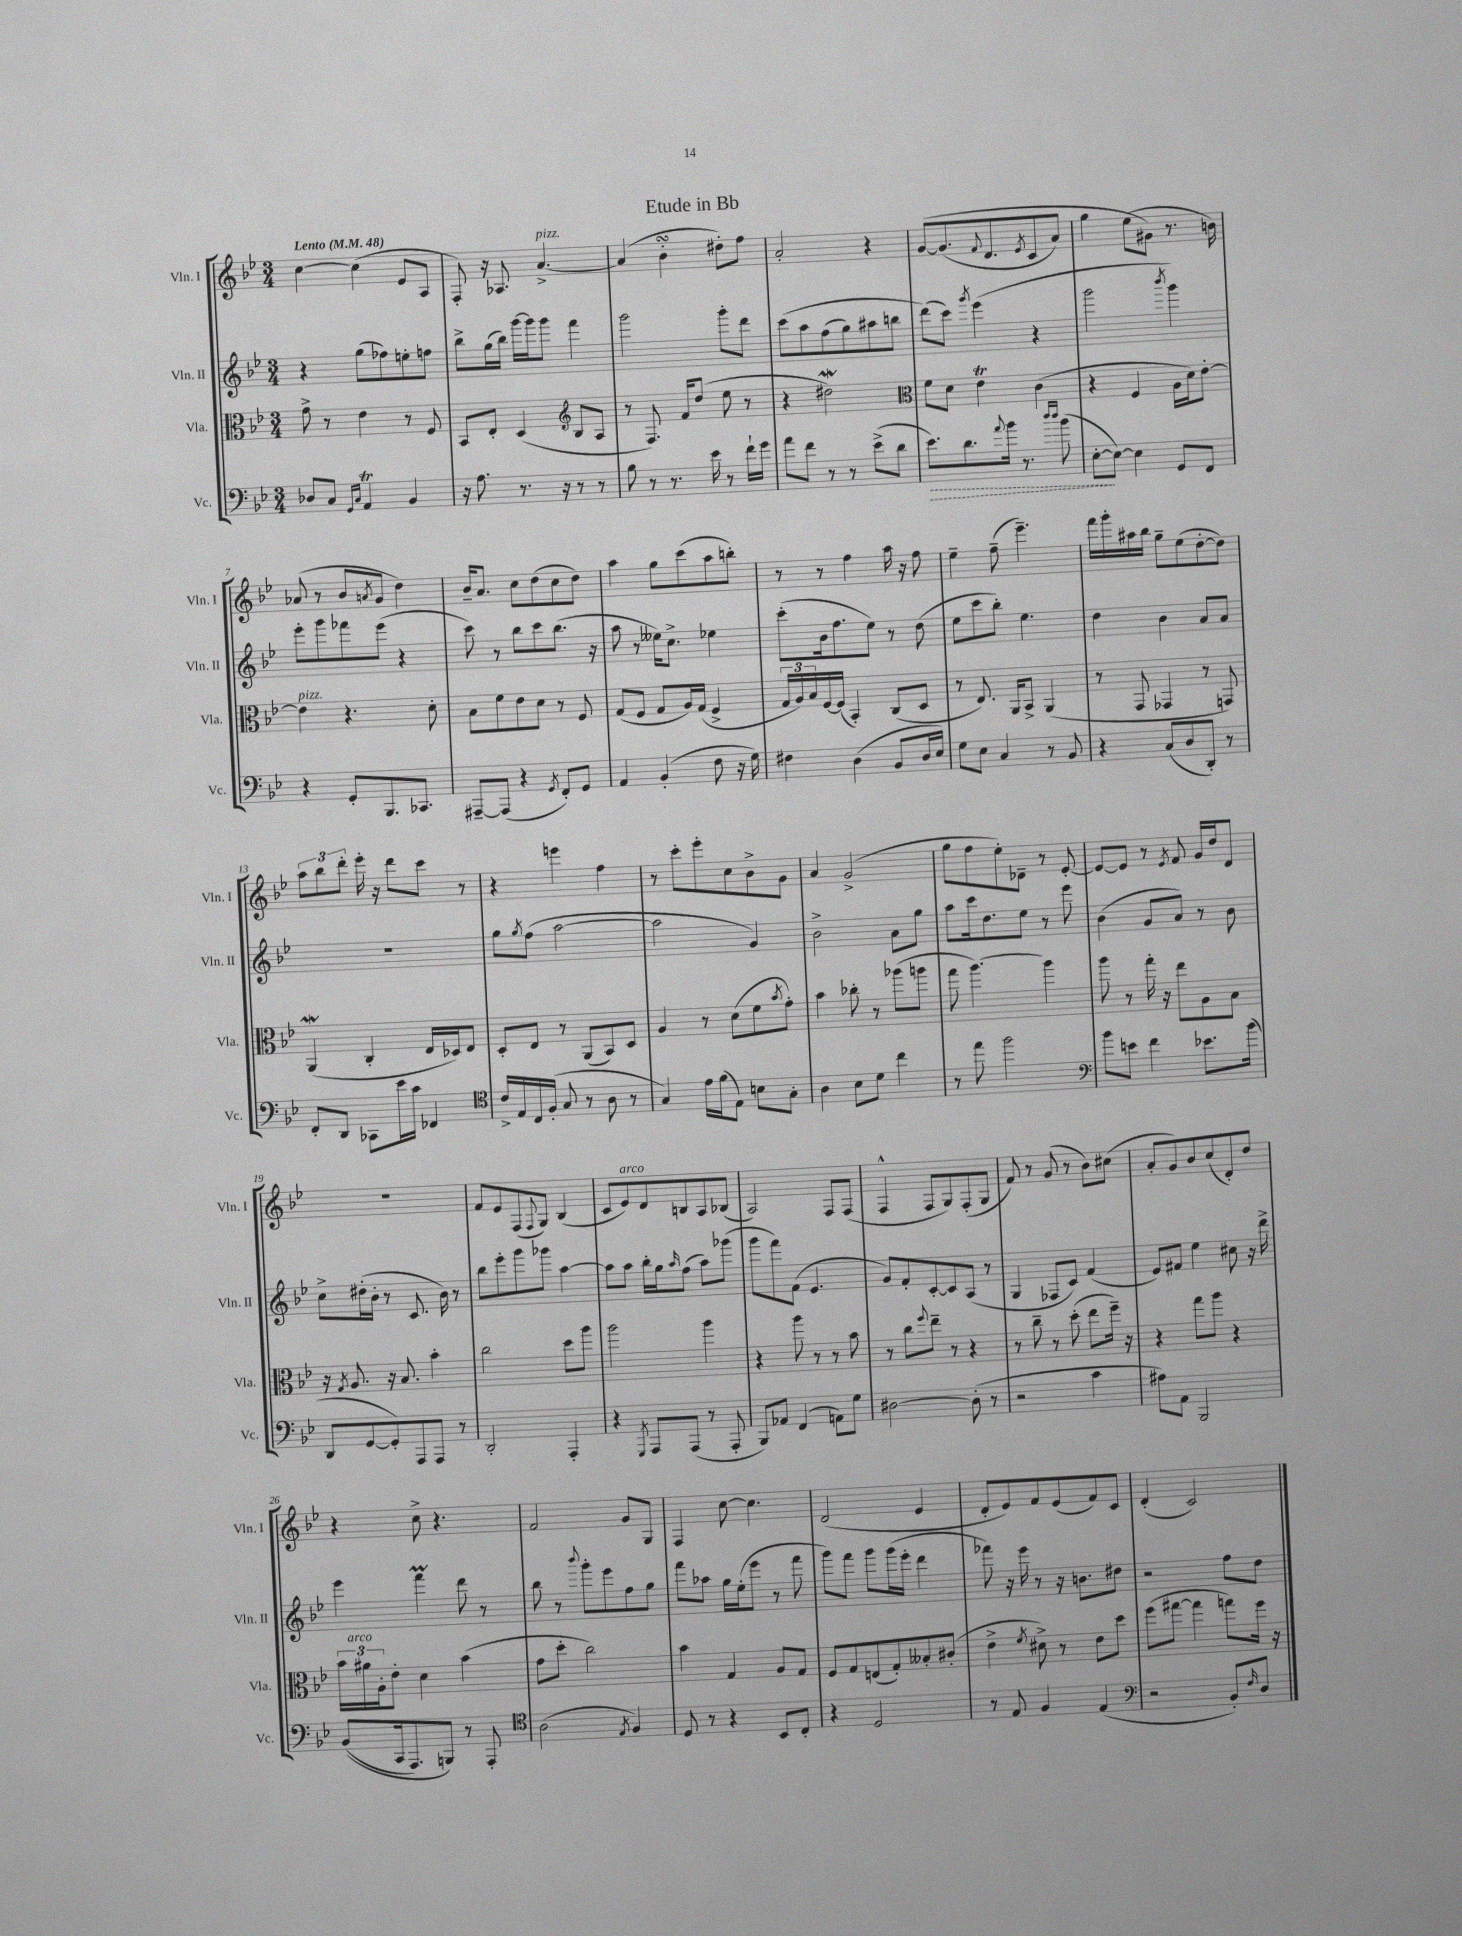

**kern	**dynam	**kern	**kern	**kern
*part4	*part4	*part3	*part2	*part1
*staff4	*staff4	*staff3	*staff2	*staff1
*I"Vc.	*	*I"Vla.	*I"Vln. II	*I"Vln. I
*I'Vc.	*	*I'Vla.	*I'Vln. II	*I'Vln. I
*clefF4	*	*clefC3	*clefG2	*clefG2
*k[b-e-]	*	*k[b-e-]	*k[b-e-]	*k[b-e-]
*M3/4	*	*M3/4	*M3/4	*M3/4
*MM48	*	*MM48	*MM48	*MM48
=1	=1	=1	=1	=1
!	!	!	!	!LO:TX:a:B:t=Lento
8D-X/L	.	8g^\	4r	[4cc\
8C/J	.	8r	.	.
16qqGG/LL	.	.	.	.
16qqC/JJ	.	.	.	.
4AAt/	.	4e-\	(8gg\L	(4cc\]
.	.	.	8ff-X\)	.
4BB-/	.	8r	8een'\	8e-/L
.	.	8F/	8ffn\J	8A/J
=2	=2	=2	=2	=2
16r	.	8BB-/L	8bb-^\L	8F'/)
8.A\	.	.	.	.
.	.	8E-'/J	(16gg\L	16r
.	.	.	16bb-\JJ)	8.A-X/
8.r	.	(4D/	[16ggg\LL	.
.	.	.	16ggg\J]	.
!	!	!	!	!LO:TX:a:i:t=pizz.
.	.	.	8ggg\J	[4.a^/
16r	.	.	.	.
*	*	*clefG2	*	*
8r	.	8B-/L	4fff\	.
8r	.	8A/J	.	.
=3	=3	=3	=3	=3
8B-\	.	8r	2ggg\	(4a/]
8r	.	8.F/)	.	.
8.r	.	.	.	4b-sSSs'\
.	.	16f/KL	.	.
.	.	(8dd/J	.	.
16e-\	.	.	.	.
8r	.	8ee-\	8ggg'\L	8dd#X'\L)
16f`\LL	.	8r	8ddd\J	8ff\J
16g\JJ	.	.	.	.
=4	=4	=4	=4	=4
8a\L	.	4r	(8ccc\L	2a'/
8f\J	.	.	8aa\	.
8r	.	2dd#XW\)	(8ff\	.
8r	.	.	8gg\)	.
(8e-^\L	.	.	8aa#X\	4r
8d\J	.	.	8bbn\J	.
=5	=5	=5	=5	=5
*	*	*clefC3	*	*
!	!LO:HP:b	!	!	!
8.e-\L)	>	8f\L	(8ddd\L)	([8g/L
.	.	8d\J	8ccc\J)	(8.g/]
8.d\	.	.	.	.
.	.	.	8qggg/	.
.	.	4e-T\	(4eee-\	.
.	.	.	.	8qqf/
.	.	.	.	8.d/
8qqa/	.	.	.	.
16b-\Jk	.	.	.	.
8.r	.	.	.	.
.	.	.	.	8qe-/
.	.	(4c\	4r	8c/
16qqdd/LL	.	.	.	.
16qqdd/JJ	.	.	.	.
(8b-\	.	.	.	8a/J)
=6	=6	=6	=6	=6
[8E-'\L	.	4r	2ggg\	4gg\
8E-\J_)	]	.	.	.
4E-\]	.	4F/	.	(8ee-\L
.	.	.	.	8g#X\J)
.	.	.	8qbbb-/	.
8GG/L	.	16A\LL	4ggg\)	8.r
.	.	16d\J)	.	.
8FF/J	.	[8e-'\J	.	.
.	.	.	.	16bn\)
!!LO:LB:g=z
=7	=7	=7	=7	=7
!	!	!LO:TX:a:i:t=pizz.	!	!
4r	.	4e-\]	8eee-'\L	(8a-X/
.	.	.	8ggg\	8r
8GG'/L	.	4.r	8fff-X\	8b-/L
.	.	.	.	8qan/
8.BBB-/	.	.	(8eee-\J	8g/J
.	.	.	4r	4dd\)
8.CC-X/J	.	.	.	.
.	.	8d'\	.	.
=8	=8	=8	=8	=8
[8AAA#X~/L	.	8B-\L	8ccc\)	16b-~/KL
.	.	.	.	8.a/J
(8AAA#/J]	.	8f\	8r	.
4r	.	8e-\	8bb-\L	8cc\L
.	.	8d\J	8ccc\	(8dd\
8qGG/	.	.	.	.
8FF'/L)	.	8r	(8.bb-\J	8cc\
8GG/J	.	8F/	.	8dd\J)
.	.	.	16r	.
=9	=9	=9	=9	=9
4AA/	.	(8G/L	8aa\	4aa\
.	.	8F/J	8r	.
(4BB-'/	.	8G/L	16ee--X\KL)	8gg\L
.	.	.	8.cc^\J	.
.	.	16A/L)	.	(8ccc\
.	.	(16G/JJ	.	.
8F\	.	4F^/	4ee-X\	8aa\
16r	.	.	.	8bbn'\J)
16G\)	.	.	.	.
=10	=10	=10	=10	=10
4F#X\	.	24G/LL	(8ccc'\L	8r
.	.	24A/)	.	.
.	.	24B-/	.	.
.	.	[16F/	16b-\k	8r
.	.	(16F/JJ]	8.ff\	.
(4D\	.	4BB-'/)	.	4ff\
.	.	.	8ee-\J)	.
8BB-/L	.	(8C/L	8r	16aa\
.	.	.	.	16r
16D/L	.	8D/J	(8dd\	8ff\
16E-/JJ)	.	.	.	.
=11	=11	=11	=11	=11
8G\L	.	8r	8ee-\L	4ee-~\
8E-\J	.	8.E-/)	8ccc\	.
4C/	.	.	8bb-'\J)	(8ff~\
.	.	16AA/KL	.	.
.	.	8BB-^/J	4.ee-\	4.eee-~\)
8r	.	(4AA/	.	.
8BB-/	.	.	.	.
=12	=12	=12	=12	=12
4r	.	8r	4dd\	16fff\LL
.	.	.	.	16ggg'\
.	.	8GG/	.	16aa#X\
.	.	.	.	16bb-\JJ
(8C/L	.	4GG-X/	4b-\	8gg~\L
8D/	.	.	.	(8ee-\
8DD'/J)	.	8r	8a/L	[8dd'\
8r	.	8GGn/)	8a/J	8dd\J])
!!LO:LB:g=z
=13	=13	=13	=13	=13
8FF'/L	.	(4AAW/	2.r	12aa\L
.	.	.	.	12bb-\
8DD/J	.	.	.	.
.	.	.	.	12ddd'\J
8CC-X\L	.	4C'/	.	16eee-'\
.	.	.	.	16r
16e-\L	.	.	.	8ddd\L
16c\JJ	.	.	.	.
4FF-X/	.	16E-/LL	.	8ccc\J
.	.	16D-X/J)	.	.
.	.	8E-/J	.	8r
=14	=14	=14	=14	=14
*clefC4	*	*	*	*
16c^/LL	.	8D'/L	8gg\L	4r
16E-/	.	.	.	.
.	.	.	8qgg/	.
16C/	.	8E-/J	(8ff\J	.
(16F'/JJ	.	.	.	.
8G/	.	8r	[2aa\	4eeen\
8r	.	(8AA/L	.	.
8A\	.	8BB-/)	.	4ff\
8r	.	8D/J	.	.
=15	=15	=15	=15	=15
4G/)	.	4A/	2aa\]	8r
.	.	.	.	8ccc'\L
16e-\LL	.	8r	.	8eee-'\
(16f\J	.	.	.	.
8E-\J)	.	(8d\L	.	8cc\
8Bn\L	.	8f\	4g/)	8b-^\
.	.	8qb-/	.	.
8G'\J	.	8g'\J)	.	8g\J
=16	=16	=16	=16	=16
4A\	.	4b-\	2b-^\	4a/
8B-\L	.	8cc-X'\	.	(2g^/
8d\J	.	8r	.	.
4cc\	.	(8aa-X\L	8a\L	.
.	.	8aan\J	8gg\J	.
=17	=17	=17	=17	=17
8r	.	8gg\	8aa\L	8gg\L
8ee-\	.	[4.aa\)	16ccc\k	8ff\
.	.	.	8.dd\	.
2ff\	.	.	.	8ee-'\)
.	.	.	8ee-\J	8d-X~\J
.	.	4aa\]	8r	8r
.	.	.	8eee-\	[8e-'/
=18	=18	=18	=18	=18
*clefF4	*	*	*	*
8b-\L	.	8aa\	(4b-\	8e-/L_
8en\J	.	8r	.	8e-/J]
4f\	.	16gg'\	8g/L	8r
.	.	16r	.	.
.	.	.	.	8qe-/
.	.	8ee-\L	8a/J)	8f/
8.e-X\L	.	8A\	8r	16g/LL
.	.	.	.	16dd/J
.	.	8B-\J	8b-\	8d/J
(16b-\Jk	.	.	.	.
!!LO:LB:g=z
=19	=19	=19	=19	=19
8DD/L	.	16r	8cc^\L	2.r
.	.	8qG/	.	.
.	.	8.A/	.	.
[8GG/	.	.	(16dd#X'\L	.
.	.	.	16b-'\JJ	.
8GG'/])	.	16r	8r	.
.	.	8.B-/	.	.
8AAA/	.	.	8.c/	.
8AAA/J	.	4b-'\	.	.
.	.	.	16b-\)	.
8r	.	.	8r	.
=20	=20	=20	=20	=20
2DD'/	.	2cc\	8bb-\L	8f/L
.	.	.	8eee-'\	8e-/
.	.	.	8ggg\	(8F/
.	.	.	.	8qqF/
.	.	.	8ggg-X\J	8G/J)
4AAA'/	.	8dd\L	[4aa\	(4B-/
.	.	8aa\J	.	.
=21	=21	=21	=21	=21
4r	.	2aa\	8aa\L]	8c/L
!	!	!	!	!LO:TX:a:i:t=arco
.	.	.	8aa\J	8e-/)
8qGGG/	.	.	.	.
8AAA/L	.	.	16bb-'\LL	8d/
.	.	.	16gg\J	.
.	.	.	16qqaa/	.
(8AAA/J	.	.	(8ff\J	8Bn/
8r	.	4aa\	8aa\L)	8A/
8AAA'/	.	.	(8ggg-X\J	(8B-X/J
=22	=22	=22	=22	=22
8BBB-/L)	.	4r	8ggg\L	2A/)
8AA-X/J	.	.	8fff\)	.
(4FF/	.	8aa\	(8f\J	.
.	.	8r	4.e-/	.
8AAn\L)	.	8r	.	8F/L
8G\J	.	8b-\	.	(8F/J
=23	=23	=23	=23	=23
[2D#X\	.	8r	8g/L)	4F^^/
.	.	8cc\L	8f'/	.
.	.	8qqff/	.	.
.	.	8ee-~\J	[8c'/	8F/L
.	.	8r	8c/]	8G/)
(8D#'\]	.	4r	(8A/J	(8F'/
8r	.	.	8r	8G/J
=24	=24	=24	=24	=24
2r	.	8r	4G/	8f/)
.	.	8cc~\	.	8r
.	.	8r	8F-X/L	(8g/
.	.	(8dd'\	8c/J)	8r
4c\	.	8ee-\L	(4f/	8b-\L)
.	.	16ff~\Jk)	.	(8cc#X\J
.	.	16r	.	.
=25	=25	=25	=25	=25
8A#X\L)	.	4r	8e-/L)	8a'/L
8AA\J	.	.	8f#X/J	8g/)
2BBB-/	.	8gg\L	4ee-\	8b-/
.	.	8aa\J	.	(8cc/
.	.	4r	8cc#X\	8d'/)
.	.	.	16r	8dd/J
.	.	.	16ddd^\	.
!!LO:LB:g=z
=26	=26	=26	=26	=26
((8BB-/L	.	24b-\LL	4eee-\	4r
!	!	!LO:TX:a:i:t=arco	!	!
.	.	24a#X\	.	.
.	.	24A'\J	.	.
16CC/k	.	8e-'\J	.	.
8.AAA/)	.	.	.	.
.	.	4d\	4fffM\	8cc^\
8BBBn/J)	.	.	.	4.r
8r	.	(4b-\	8ddd\	.
8AAA'/	.	.	8r	.
=27	=27	=27	=27	=27
*clefC4	*	*	*	*
(2A\	.	8g\L	8bb-\	2f/
.	.	8dd'\J	8r	.
.	.	.	8qqbbb-/	.
.	.	2cc\)	8ggg'\L	.
.	.	.	8eee-\	.
8qE-/	.	.	.	.
4F/)	.	.	8ff\	8g/L
.	.	.	8gg\J	8G/J
=28	=28	=28	=28	=28
8D/	.	4b-\	8fff\L	4F/
8r	.	.	8aa-X\J	.
4r	.	4G/	16gg\LL	[8cc\
.	.	.	(16ee-'\J	.
.	.	.	8eee-\J	4.cc\]
8BB-/L	.	8A/L	8r	.
8C'/J	.	8G/J	8fff\	.
=29	=29	=29	=29	=29
4r	.	8F/L	8ggg\L)	(2d/
.	.	8G/	8fff\J	.
2D/	.	(8En/	8ggg\L	.
.	.	8G'/)	(16ggg\L	.
.	.	.	16eee-'\JJ	.
.	.	8B--X'/	4ddd\	4e-/
.	.	(8c#X'/J	.	.
=30	=30	=30	=30	=30
8r	.	4e-^\	8fff-X\)	8d'/L
8E-/	.	.	16r	8e-/)
.	.	.	16eee-\	.
.	.	8qf/	.	.
4F/	.	8d#X^\)	8r	8f/
.	.	8r	16r	(8e-/
.	.	.	8.bn\L	.
(4E-/	.	8e-\L	.	8f/)
.	.	8dd\J	8dd#X\J	8c/J
=31	=31	=31	=31	=31
*clefF4	*	*	*	*
2r	.	(8ff\L	2r	(4d'/
.	.	[8gg#X\J	.	.
.	.	4gg#\]	.	2c/)
8BB-'/L)	.	8ggn\L)	8ff\L	.
16qqF/	.	.	.	.
8D/J	.	16ff\Jk	8dd\J	.
.	.	16r	.	.
==	==	==	==	==
*-	*-	*-	*-	*-
